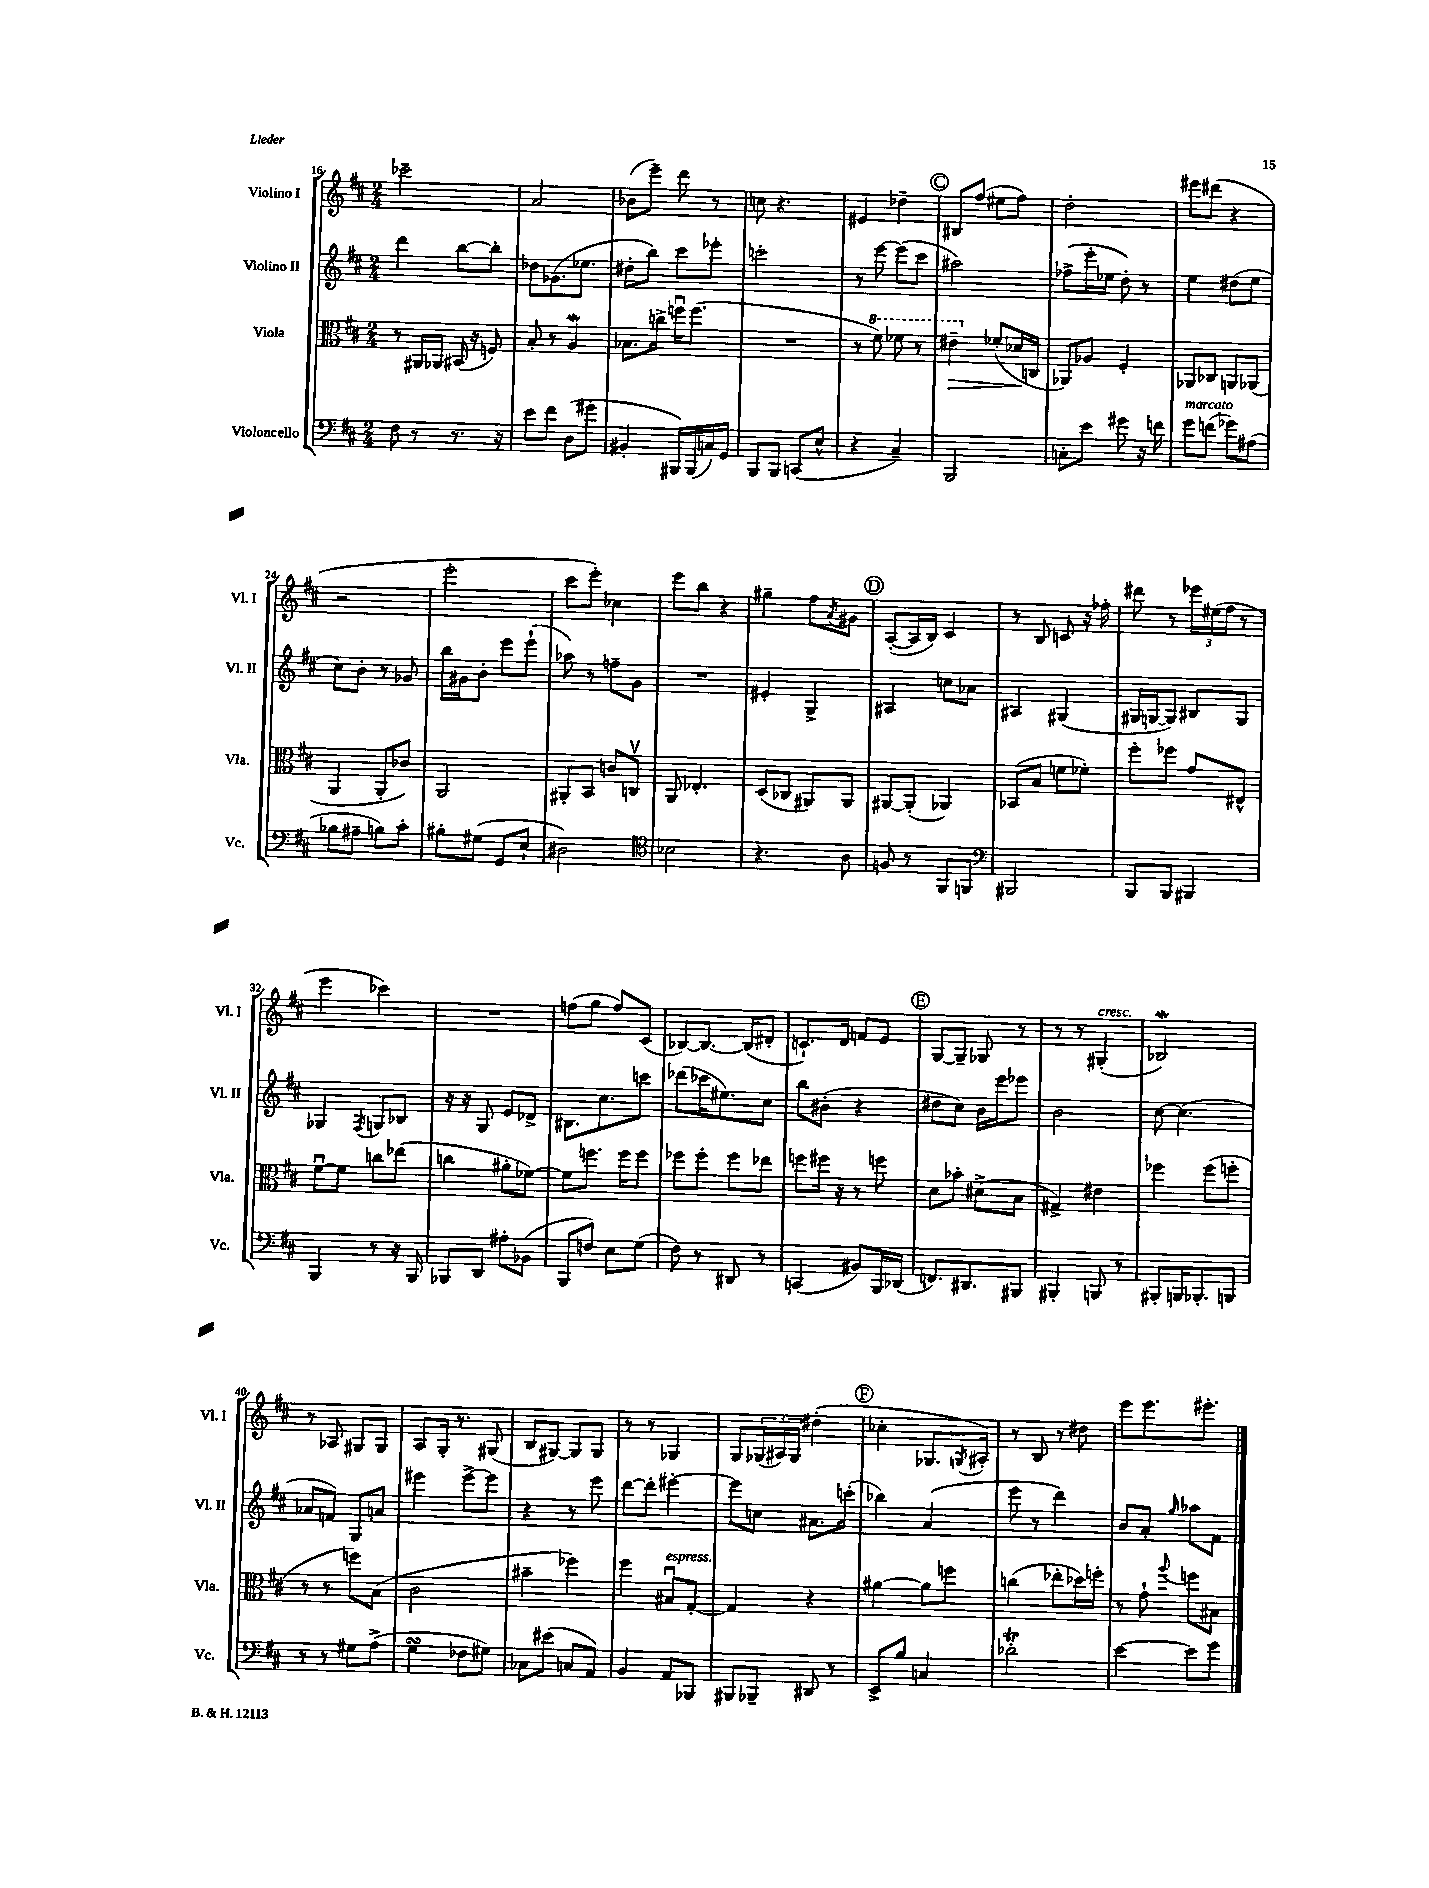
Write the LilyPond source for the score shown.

<<
\new StaffGroup <<
\new Staff = "s0" \with { instrumentName = "Violino I" shortInstrumentName = "Vl. I" } {
    \clef treble \key d \major \numericTimeSignature \time 2/4
    ces'''2-- |
    a'2 |
    bes'8( e'''8--) d'''8 r8 |
    c''8 r4. |
    eis'4 des''4-- |
    \mark \markup { \circle "C" } bis8 fis''8( eis''8 fis''8) |
    d''2-. |
    eis'''8 dis'''8( r4 |
    r2 |
    e'''2-. |
    cis'''8 e'''8-.) ces''4 |
    e'''8 b''8 r4 |
    gis''4-- fis''8 \acciaccatura { a'8 } gis'8 |
    \mark \markup { \circle "D" } a8~-.( a16 b16) cis'4 |
    r8 b8 c'8 r16 fes''16-. |
    dis'''8 r8 \tuplet 3/2 { ees'''16 eis''16( fis''16 } r8 |
    e'''4 ces'''4) |
    R2 |
    f''8( g''8 f''8) cis'8( |
    bes8~) bes8.~ bes16( dis'8-. |
    c'8.-!) d'16 f'8 e'8 |
    \mark \markup { \circle "E" } g8~ g8-- ges8 r8 |
    r8 r8 gis4-.^\markup { \italic "cresc." }( |
    bes2\mordent) |
    r8 aes8 gis8 gis8 |
    a8 g16-. r8. gis8( |
    b8 gis8~) gis8 gis8 |
    r8 r8 ges4 |
    g8 \tuplet 3/2 { ges16( ais16) ges16 } dis''4-.( |
    \mark \markup { \circle "F" } ces''4-. ges8. \acciaccatura { g8 } ais16-.) |
    r8 b8 r8 dis''8 |
    e'''8 e'''8. eis'''8.-. \bar "|." |
}
\new Staff = "s1" \with { instrumentName = "Violino II" shortInstrumentName = "Vl. II" } {
    \clef treble \key d \major \numericTimeSignature \time 2/4
    d'''4 b''8~ b''8-. |
    des''8 ges'8.( ees''8. |
    dis''8-. b''8) cis'''8 ees'''8-. |
    c'''2-. |
    r8 e'''8~ e'''8( cis'''8 |
    \mark \markup { \circle "C" } ais''2) |
    fes''8->( e'''16-. ees''16 d''8-.) r8 |
    e''4 dis''8( e''8 |
    cis''8) b'8-. r8 ges'8 |
    b''16 gis'16 b'8-. e'''8 e'''8-!( |
    aes''8) r8 f''8-- g'8 |
    R2 |
    eis'4-. g4-> |
    \mark \markup { \circle "D" } ais4 c''8 aes'8 |
    ais4 gis4( |
    gis16 g16~ g8) bis8 g8 |
    ges4 \acciaccatura { fis8 } g8 bes8 |
    r16 r16 g8 e'8 des'8-> |
    bis8. cis''8. c'''8 |
    des'''8( ces'''16 eis''8.) cis''8 |
    b''8 bis'8-.( r4 |
    \mark \markup { \circle "E" } dis''8 cis''8) b'16 e'''16 ees'''8 |
    b'2 |
    cis''8~ cis''4.( |
    aes'8 f'8) g8 a'8 |
    eis'''4 eis'''8~-> eis'''8 |
    r4 r8 e'''8 |
    d'''8~ d'''8-. eis'''4~-. |
    eis'''8 c''8 ais'8. c'''16-.( |
    \mark \markup { \circle "F" } bes''4) a'4( |
    e'''8 r8 d'''4) |
    b'8 a'8-. \grace { g''16 } aes''8 fis'8 \bar "|." |
}
\new Staff = "s2" \with { instrumentName = "Viola" shortInstrumentName = "Vla." } {
    \clef alto \key d \major \numericTimeSignature \time 2/4
    r8 ais,16 aes,16 bis,16( r16 f8) |
    b8-. r8 a4\mordent |
    bes8. c''16-> f''16\downbow f''8.( |
    R2 |
    r8 \ottava #1 fis''8) fes''8 r8 |
    \mark \markup { \circle "C" } eis''4--\> \ottava #0 fes'8-.( des'16\! c16 |
    aes,8) aes8 fis4-. |
    aes,8 ces8 a,8 aes,8( |
    a,4 a,8-. ces'8) |
    a,2 |
    ais,8-. b,8 c'8 c8\upbow |
    a,8 ees4.-. |
    d8( ces8 ais,8) ais,8 |
    \mark \markup { \circle "D" } ais,8~ ais,8-.( aes,4) |
    bes,8( b8 f'8 fes'8-.) |
    fis''8-. fes''8 g'8 eis8-^ |
    fis'8~\downbow fis'8 c''8 ees''8( |
    c''4 ais'8-. fes'8~) |
    fes'8 f''8. f''16 f''8 |
    fes''8 fes''8-. fes''8 ees''8 |
    f''8 fis''16 r16 r8 f''8 |
    \mark \markup { \circle "E" } d'8 bes'8-. dis'8->( b8 |
    gis4->) eis'4 |
    fes''4 fes''8( f''8-. |
    r8 r8 f''8) b8( |
    cis'2 |
    bis'4-- fes''4) |
    fis''4 bis8\downbow^\markup { \italic "espress." } g8~-. |
    g4 r4 |
    \mark \markup { \circle "F" } ais'4~ ais'8 f''8 |
    c''4( ees''8-. des''16) f''16-. |
    r8 g'8-! \appoggiatura { a''8 } f''8 bis8 \bar "|." |
}
\new Staff = "s3" \with { instrumentName = "Violoncello" shortInstrumentName = "Vc." } {
    \clef bass \key d \major \numericTimeSignature \time 2/4
    fis8 r8 r8. r16 |
    e'8 fis'8 d8( gis'8-. |
    bis,4-. bis,,16) bis,,16( c16) g,16 |
    b,,8 b,,8 c,8( e8-^ |
    r4 cis4--) |
    \mark \markup { \circle "C" } b,,2 |
    c8-. e'8 gis'8 r16 f'16 |
    g'8^\markup { \italic "marcato" } f'8( ges'8) ais8( |
    bes8 ais8-- b8) cis'8-. |
    bis8-. gis8( g,8 e8-! |
    dis2) |
    \clef tenor bes2 |
    r4. a8 |
    \mark \markup { \circle "D" } f8 r8 fis,8 f,8 |
    \clef bass bis,,2 |
    b,,8 b,,8 bis,,4 |
    b,,4 r8 r16 b,,16 |
    bes,,8 d,8 ais8-. bes,8( |
    b,,8 f8) e8 g8( |
    fis8) r8 dis,8 r8 |
    c,4( bis,8) b,,16 des,16( |
    \mark \markup { \circle "E" } f,8.) dis,8. bis,,8 |
    bis,,4-. b,,8 r8 |
    bis,,8-. b,,16 bes,,8.-. b,,8 |
    r8 r8 gis8 a8->( |
    g4\turn fes8 gis8) |
    ces8 eis'8( c8 a,8) |
    b,4 a,8 bes,,8 |
    bis,,8 bes,,8-- dis,8 r8 |
    \mark \markup { \circle "F" } e,8-> b8 c4 |
    des'2-.\trill |
    e'4~ e'8 g'8 \bar "|." |
}
>>
>>
\layout { \context { \Score currentBarNumber = #16 } }
